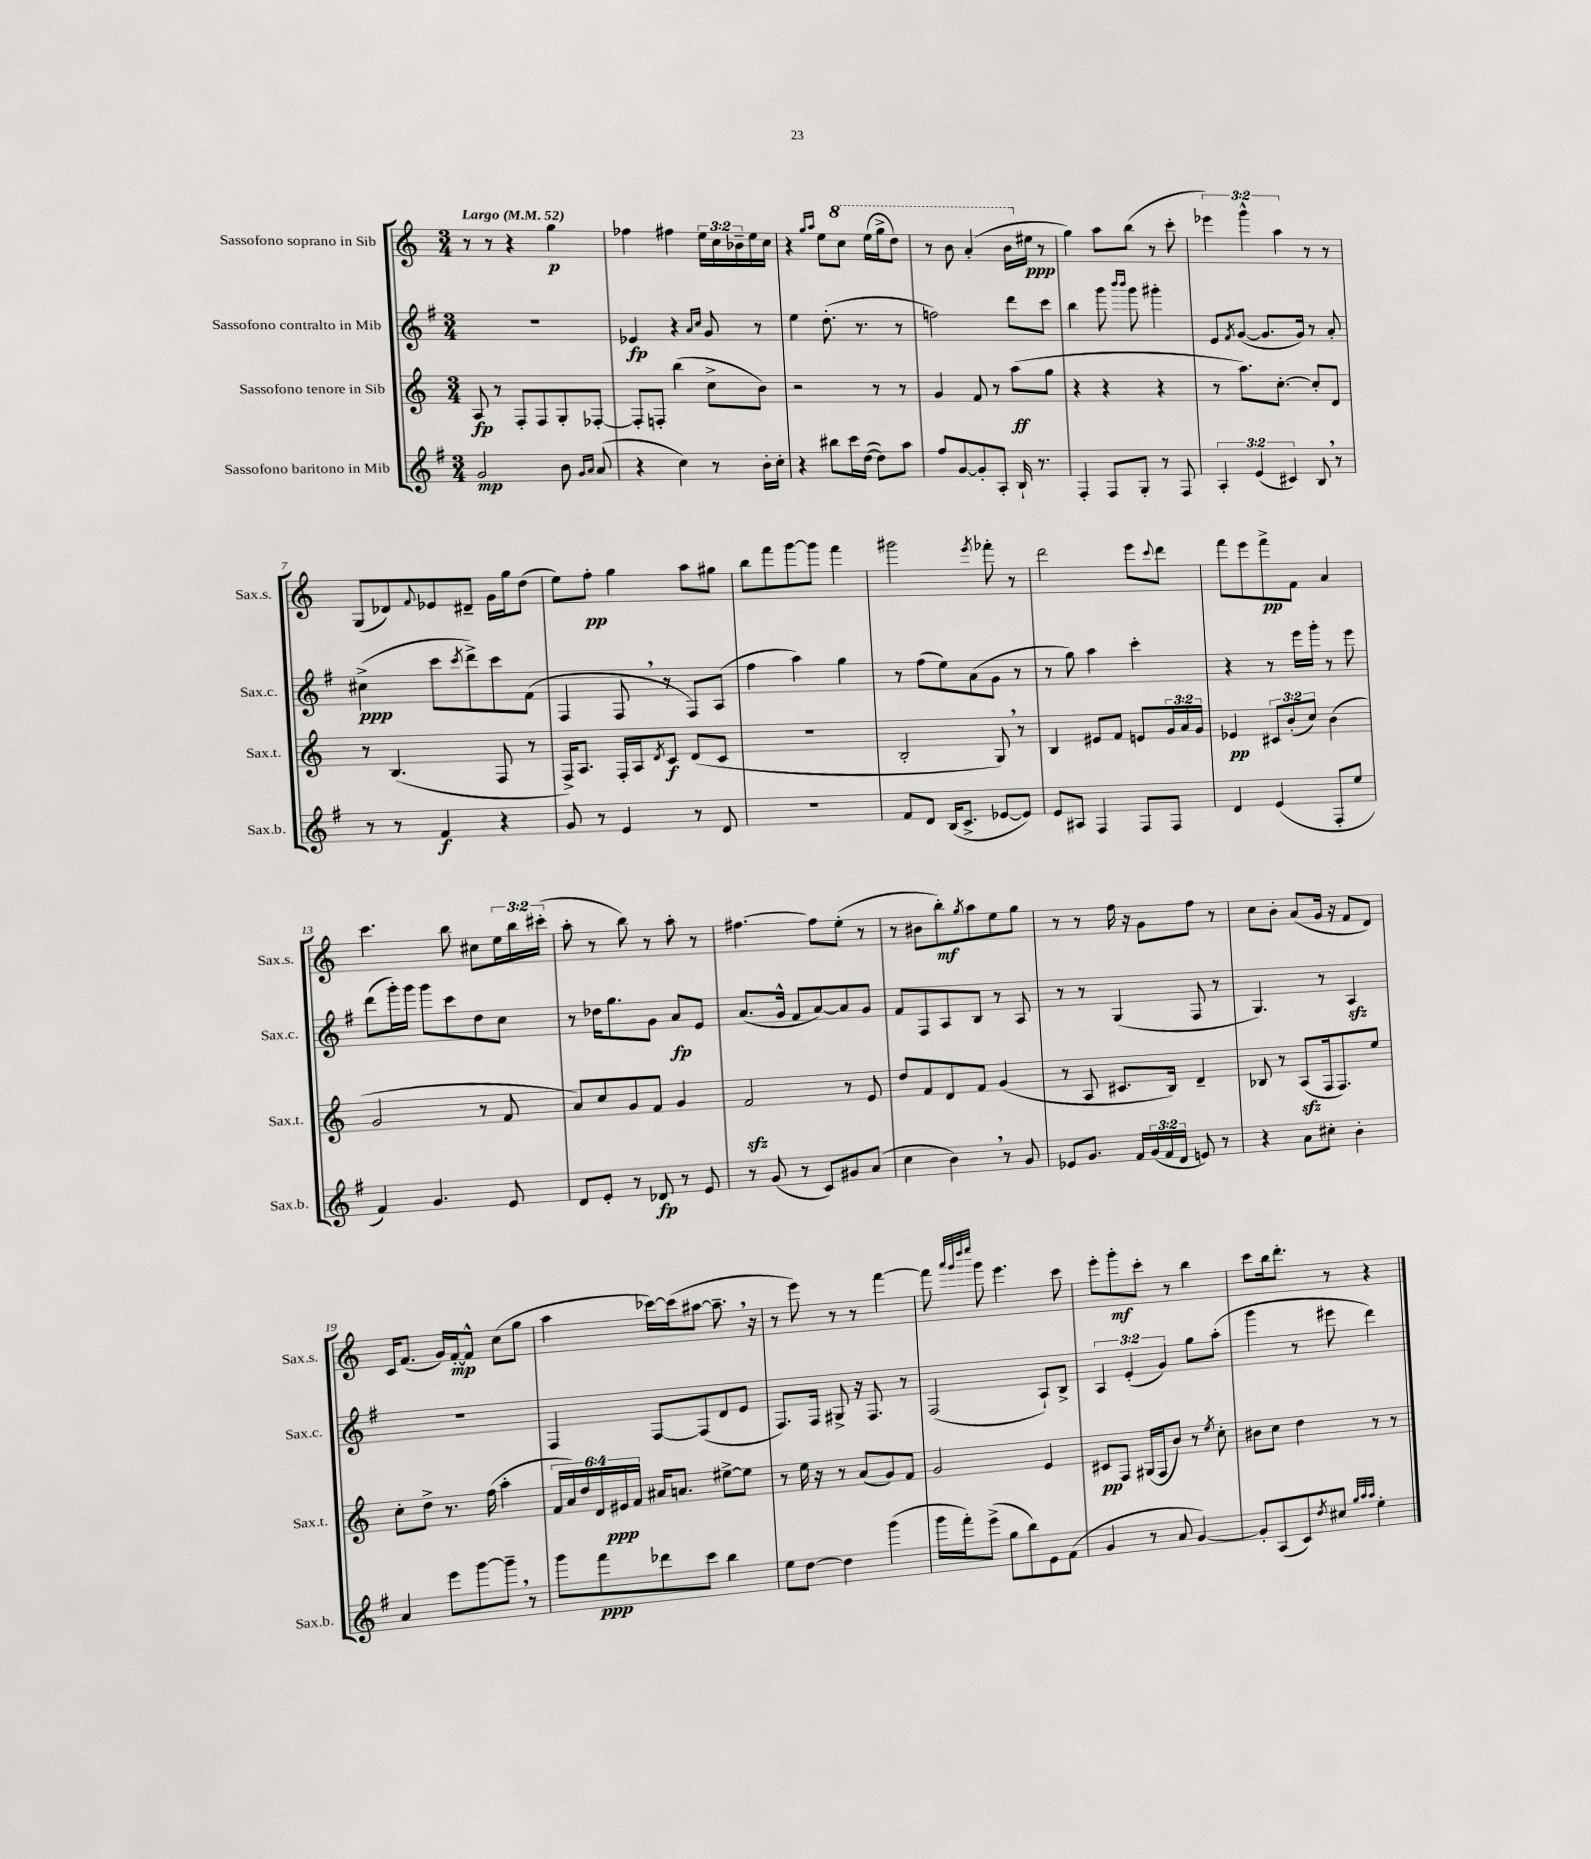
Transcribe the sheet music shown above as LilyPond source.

<<
\new StaffGroup <<
\new Staff = "s0" \with { instrumentName = "Sassofono soprano in Sib" shortInstrumentName = "Sax.s." } {
    \clef treble \key c \major \numericTimeSignature \time 3/4 \override Staff.TupletNumber.text = #tuplet-number::calc-fraction-text \tempo "Largo" 4 = 52
    r8 r8 r4 g''4\p |
    fes''4 fis''4 \tuplet 3/2 { e''16 c''16 bes'16-- } e''16 c''16 |
    r4 \grace { g''16 a''16 } e''8 \ottava #1 c'''8 e'''16( g'''16-> d'''8) |
    r8 b''8 a''4-.( b''16 \ottava #0 eis''16\ppp r8 |
    g''4) a''8 b''8( r8 c'''8-. |
    \tuplet 3/2 { ees'''4) g'''4-^ a''4 } r8 r8 |
    g8( des'8) \appoggiatura { f'8 } ees'8 dis'8-- g'16 g''16 d''8( |
    e''8) f''8-.\pp g''4 a''8 gis''8 |
    b''8 f'''8 g'''8~ g'''8 f'''4 |
    gis'''2 \acciaccatura { e'''8 } fes'''8-. r8 |
    d'''2 e'''8 \appoggiatura { c'''8 } d'''8 |
    f'''8 e'''8 f'''8->\pp f'8 a'4 |
    c'''4. b''8 cis''8 \tuplet 3/2 { e''16 b''16 cis'''16-.( } |
    a''8-. r8 b''8) r8 a''8-. r8 |
    fis''4.~ fis''8 e''8-.( r8 |
    r8 bis'8 b''8-.\mf) \acciaccatura { g''8 } a''8 e''8 g''8 |
    r8 r8 f''16 r16 g'8 f''8 r8 |
    c''8 b'8-. a'8( g'16 r16 f'8 d'8) |
    c'16 f'8.( g'16) f'16~-.\mp f'8-^ c''8( g''8 |
    a''4 ces'''16~) ces'''16( ais''8~ ais''8.-- \breathe r16 |
    r8 e'''8) r8 r8 f'''4~ |
    f'''8 \grace { a'''32 g'''32 d''''32 e''''32 } g'''8 e'''4. c'''8 |
    e'''8-. g'''8-.\mf c'''8-. r8 b''4 |
    c'''8 b''16 d'''8.-. r8 r4 \bar "|." |
}
\new Staff = "s1" \with { instrumentName = "Sassofono contralto in Mib" shortInstrumentName = "Sax.c." } {
    \clef treble \key g \major \numericTimeSignature \time 3/4 \override Staff.TupletNumber.text = #tuplet-number::calc-fraction-text
    R2. |
    ees'4\fp r4 \grace { a'16 c''16 } g'8 r8 |
    e''4 d''8.-.( r8. r8 |
    f''2) d'''8 c'''8 |
    b''4 g'''8 \grace { b'''16 b'''16 } g'''8 gis'''4-. |
    e'8 \acciaccatura { fis'8 } g'8~( g'8. g'16) r8 a'8-. |
    cis''4->\ppp( c'''8 \acciaccatura { c'''8 } d'''8->) c'''8 fis'8( |
    fis4 fis8 \breathe r8 fis8) a8( |
    fis''4 a''4) g''4 |
    r8 fis''8( e''8) a'8( g'8 r8 |
    r8 g''8) a''4 c'''4-. |
    r4 r8 e'''16 g'''16-. r8 e'''8 |
    d'''8( g'''16-.) g'''16 g'''8 c'''8 d''8 c''8 |
    r8 des''16 g''8. g'8 a'8\fp e'8 |
    a'8.( g'16-^ fis'8 a'8~) a'8 g'8 |
    fis'8 fis8 a8 b8 r8 a8 |
    r8 r8 g4( fis8 r8 |
    g4.) r8 a4\sfz |
    R2. |
    fis4 fis8~ fis8( d'8 e'8 |
    fis8.) fis16 gis8-> r16 fis8. r8 |
    fis2( a8-!) b8-> |
    \tuplet 3/2 { a4 e'4-.( g'4) } g''8 a''8-.( |
    g'''4 r8 eis'''8 d'''4) \bar "|." |
}
\new Staff = "s2" \with { instrumentName = "Sassofono tenore in Sib" shortInstrumentName = "Sax.t." } {
    \clef treble \key c \major \numericTimeSignature \time 3/4 \override Staff.TupletNumber.text = #tuplet-number::calc-fraction-text
    a8\fp r8 f8-. f8 g8-. fes8~-. |
    fes8-. f8-. b''4( c''8-> b'8) |
    r2 r8 r8 |
    g'4 f'8 r8 a''8\ff( g''8 |
    r4 r4 r4 |
    r8 a''8.) c''8.~-. c''8-. d'8 |
    r8 b4.( f8 r8 |
    f16->) a8. f16-. a16 \acciaccatura { d'8 } c'8\f d'8( c'8 |
    R2. |
    b2-. g8) \breathe r8 |
    b4 eis'8 f'8 e'8 \tuplet 3/2 { g'16 a'16 g'16 } |
    ees'4\pp \tuplet 3/2 { cis'8 b'8-.( c''8) } b'4( |
    g'2 r8 f'8 |
    a'8) c''8 g'8 f'8 g'4 |
    f'2\sfz r8 e'8 |
    d''8 f'8 d'8 f'8 g'4( |
    r8 a8 cis'8. b16) d'4-- |
    bes8 r8 a8\sfz( f16 f8.) e''8 |
    c''8-. d''8-> r8. f''16( a''4-. |
    \tuplet 6/4 { f'16 a'16) d''16 d'16 eis'16\ppp f'16 } ais'16 a'8. eis''8~-> eis''8 |
    r8 e''16 r16 r8 a'8( g'8) f'8 |
    g'2 e'4 |
    cis'8\pp f8 gis16( f16 b'8) r8 \acciaccatura { e''8 } c''8-. |
    bis'8 c''8 d''4 r8 r8 \bar "|." |
}
\new Staff = "s3" \with { instrumentName = "Sassofono baritono in Mib" shortInstrumentName = "Sax.b." } {
    \clef treble \key g \major \numericTimeSignature \time 3/4 \override Staff.TupletNumber.text = #tuplet-number::calc-fraction-text
    g'2\mp b'8 \grace { g'16 a'16 } a'8( |
    r4 c''4) r8 b'16-. c''16-. |
    r4 bis''8 c'''16 d''16~( d''8) a''8 |
    fis''8 g'8~ g'8-. a8-. b16-! r8. |
    fis4-. fis8 g8-. r8 fis8 |
    \tuplet 3/2 { a4-. e'4( cis'4) } b8 \breathe r8 |
    r8 r8 fis'4\f r4 |
    g'8 r8 e'4 r8 d'8 |
    R2. |
    fis'8 d'8 b16( c'8.-> ees'8~ ees'8) |
    e'8 ais8 fis4 fis8 fis8 |
    d'4 e'4( fis8-. e''8 |
    fis'4) g'4. e'8 |
    d'8 e'8-. r8 des'8\fp r8 e'8 |
    r8 g'8( r8 c'8) gis'8 a'8( |
    c''4 b'4) \breathe r8 g'8 |
    ees'8 g'8. fis'16 \tuplet 3/2 { g'16( fis'16 d'16 } e'8) r8 |
    r4 a'8 cis''8-. b'4-. |
    a'4 e'''8 g'''8~ g'''8-- \breathe r8 |
    g'''8 fis'''8\ppp des'''8 c'''8 b''4 |
    e''8 d''8~ d''4 g'''4( |
    g'''16 fis'''16-.) e'''8->( g''8 b''8) e'8 fis'8( |
    g'4 r8 a'8 g'4~) |
    g'8-. a8( c'8) \acciaccatura { d''8 } cis''8 \grace { g''32 a''32 a''32 } e''4-. \bar "|." |
}
>>
>>
